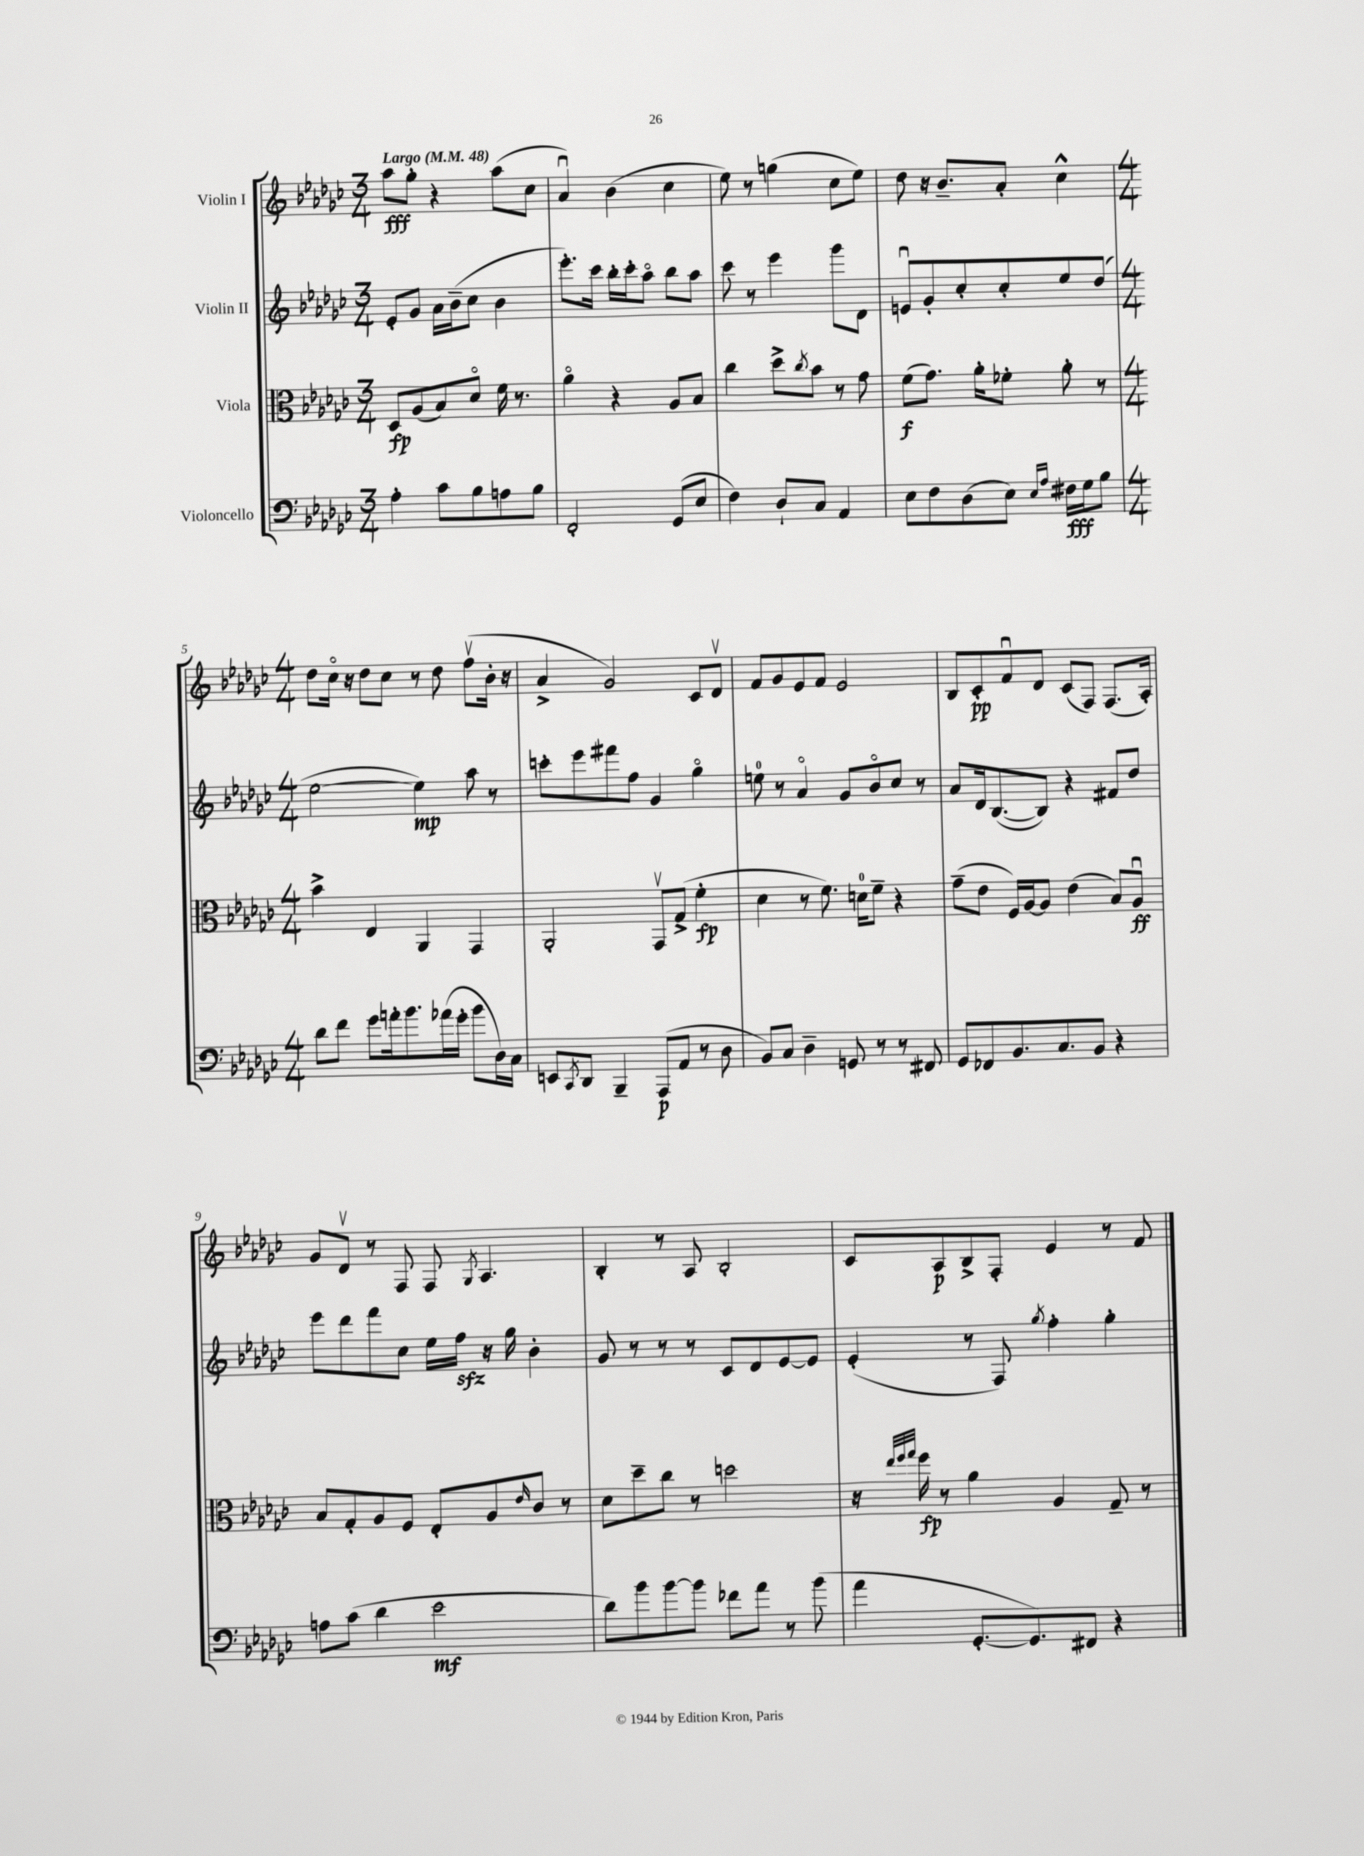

**kern	**kern	**kern	**kern
*staff4	*staff3	*staff2	*staff1
*clefF4	*clefC3	*clefG2	*clefG2
*k[b-e-a-d-g-c-]	*k[b-e-a-d-g-c-]	*k[b-e-a-d-g-c-]	*k[b-e-a-d-g-c-]
*M3/4	*M3/4	*M3/4	*M3/4
*MM48	*MM48	*MM48	*MM48
4A-'	8D-	8e-'	8aa-
.	(8A-	8g-	8gg-'
8c-	8B-)	16a-	4r
.	.	(16b-~	.
8B-	8d-o	8cc-	.
8A	16f	4b-	(8aa-
.	8.r	.	.
8B-	.	.	8cc-
=	=	=	=
2FF'	4a-o	8.eee-')	4a-u)
.	.	16ccc-	.
.	4r	16bb-'	(4b-
.	.	16ccc-'	.
.	.	8aa-o	.
(8GG-	8A-	8bb-	4cc-
8E-	8B-	8aa-	.
=	=	=	=
4F)	4cc-	8ccc-	8ee-)
.	.	8r	8r
8D-`	8dd-^	4eee-	(4gg
.	8qcc-	.	.
8C-	8b-	.	.
4AA-	8r	8ggg-	8cc-
.	8g-	8d-	8ee-)
=	=	=	=
8E-	(8f	8eu	8dd-
8F	8.g-)	8g-'	16r
.	.	.	8.b-~
(8D-	.	8cc-'	.
.	16a-'	.	.
8E-)	8f-'	8cc-'	8a-'
16qqE-	.	.	.
16qqA-	.	.	.
16F#	8a-'	8ee-	4cc-^^
16G-	.	.	.
8B-	8r	(8dd-	.
=	=	=	=
*M4/4	*M4/4	*M4/4	*M4/4
8d-	4b-^	[2ee-	8dd-
8f	.	.	16cc-o
.	.	.	16r
8g-	4E-	.	8dd-
16a'	.	.	8cc-
8.b-	.	.	.
.	4AA-	4ee-])	8r
(16a-	.	.	8dd-
16g-'	.	.	.
8b-	4GG-	8aa-	(8ffv
16D-)	.	8r	16b-'
16C-	.	.	16r
=	=	=	=
8EE	2AA-'	8ccc'	4a-^
8qCC-	.	.	.
8DD-	.	8eee-	.
4BBB-~	.	8fff#	2g-)
.	.	8ff	.
(8AAA-	8GG-v	4g-	.
8AA-	(8G-^	.	.
8r	4f'	4gg-o	8c-
8D-	.	.	8d-v
=	=	=	=
8BB-)	4d-	8ee	8f
8C-	.	8r	8g-
4D-~	8r	4a-o	8e-
.	8.f)	.	8f
8GG	.	8g-	2e-
.	16d	.	.
8r	8f~	8b-o	.
8r	4r	8cc-	.
8FF#	.	8r	.
=	=	=	=
8GG-	(8g-~	8a-	8B-
8FF-	8e-	16d-	8c-'
.	.	([8.B-	.
8.BB-	16F)	.	8fu
.	[16A-	.	.
.	8A-]	8B-])	8d-
8.C-	.	.	.
.	(4e-	4r	(8c-
8BB-	.	.	8F)
4r	8B-)	8f#	(8.F
.	8A-u	8dd-	.
.	.	.	16A-')
=	=	=	=
8A	8B-	8eee-	8g-
(8c-	8G-'	8ddd-	8d-v
4d-	8A-	8fff	8r
.	8F	8cc-	8F
2e-	8E-'	16ee-	8F
.	.	16ff	.
.	.	.	8qG-
.	8A-	16r	4.A-
.	.	16gg-	.
.	16qqe-	.	.
.	8c-	4b-'	.
.	8r	.	.
=	=	=	=
8d-)	8d-	8g-	4B-'
8b-	8dd-~	8r	.
[8b-	8cc-	8r	8r
8b-]	8r	8r	8A-
8f-	2dd	8c-	2B-'
8a-	.	8d-	.
8r	.	[8e-	.
(8b-	.	8e-]	.
=	=	=	=
4a-	16r	(4e-'	8c-
.	32qqee-	.	.
.	32qqff	.	.
.	32qqgg-	.	.
.	16ff	.	.
.	8r	.	8A-
[8.GG-'	4a-	8r	8B-^
.	.	8F)	8F'
8.GG-])	.	.	.
.	.	8qgg-	.
.	4A-	4ff'	4e-
8FF#	.	.	.
4r	8G-~	4gg-'	8r
.	8r	.	8f
==	==	==	==
*-	*-	*-	*-
